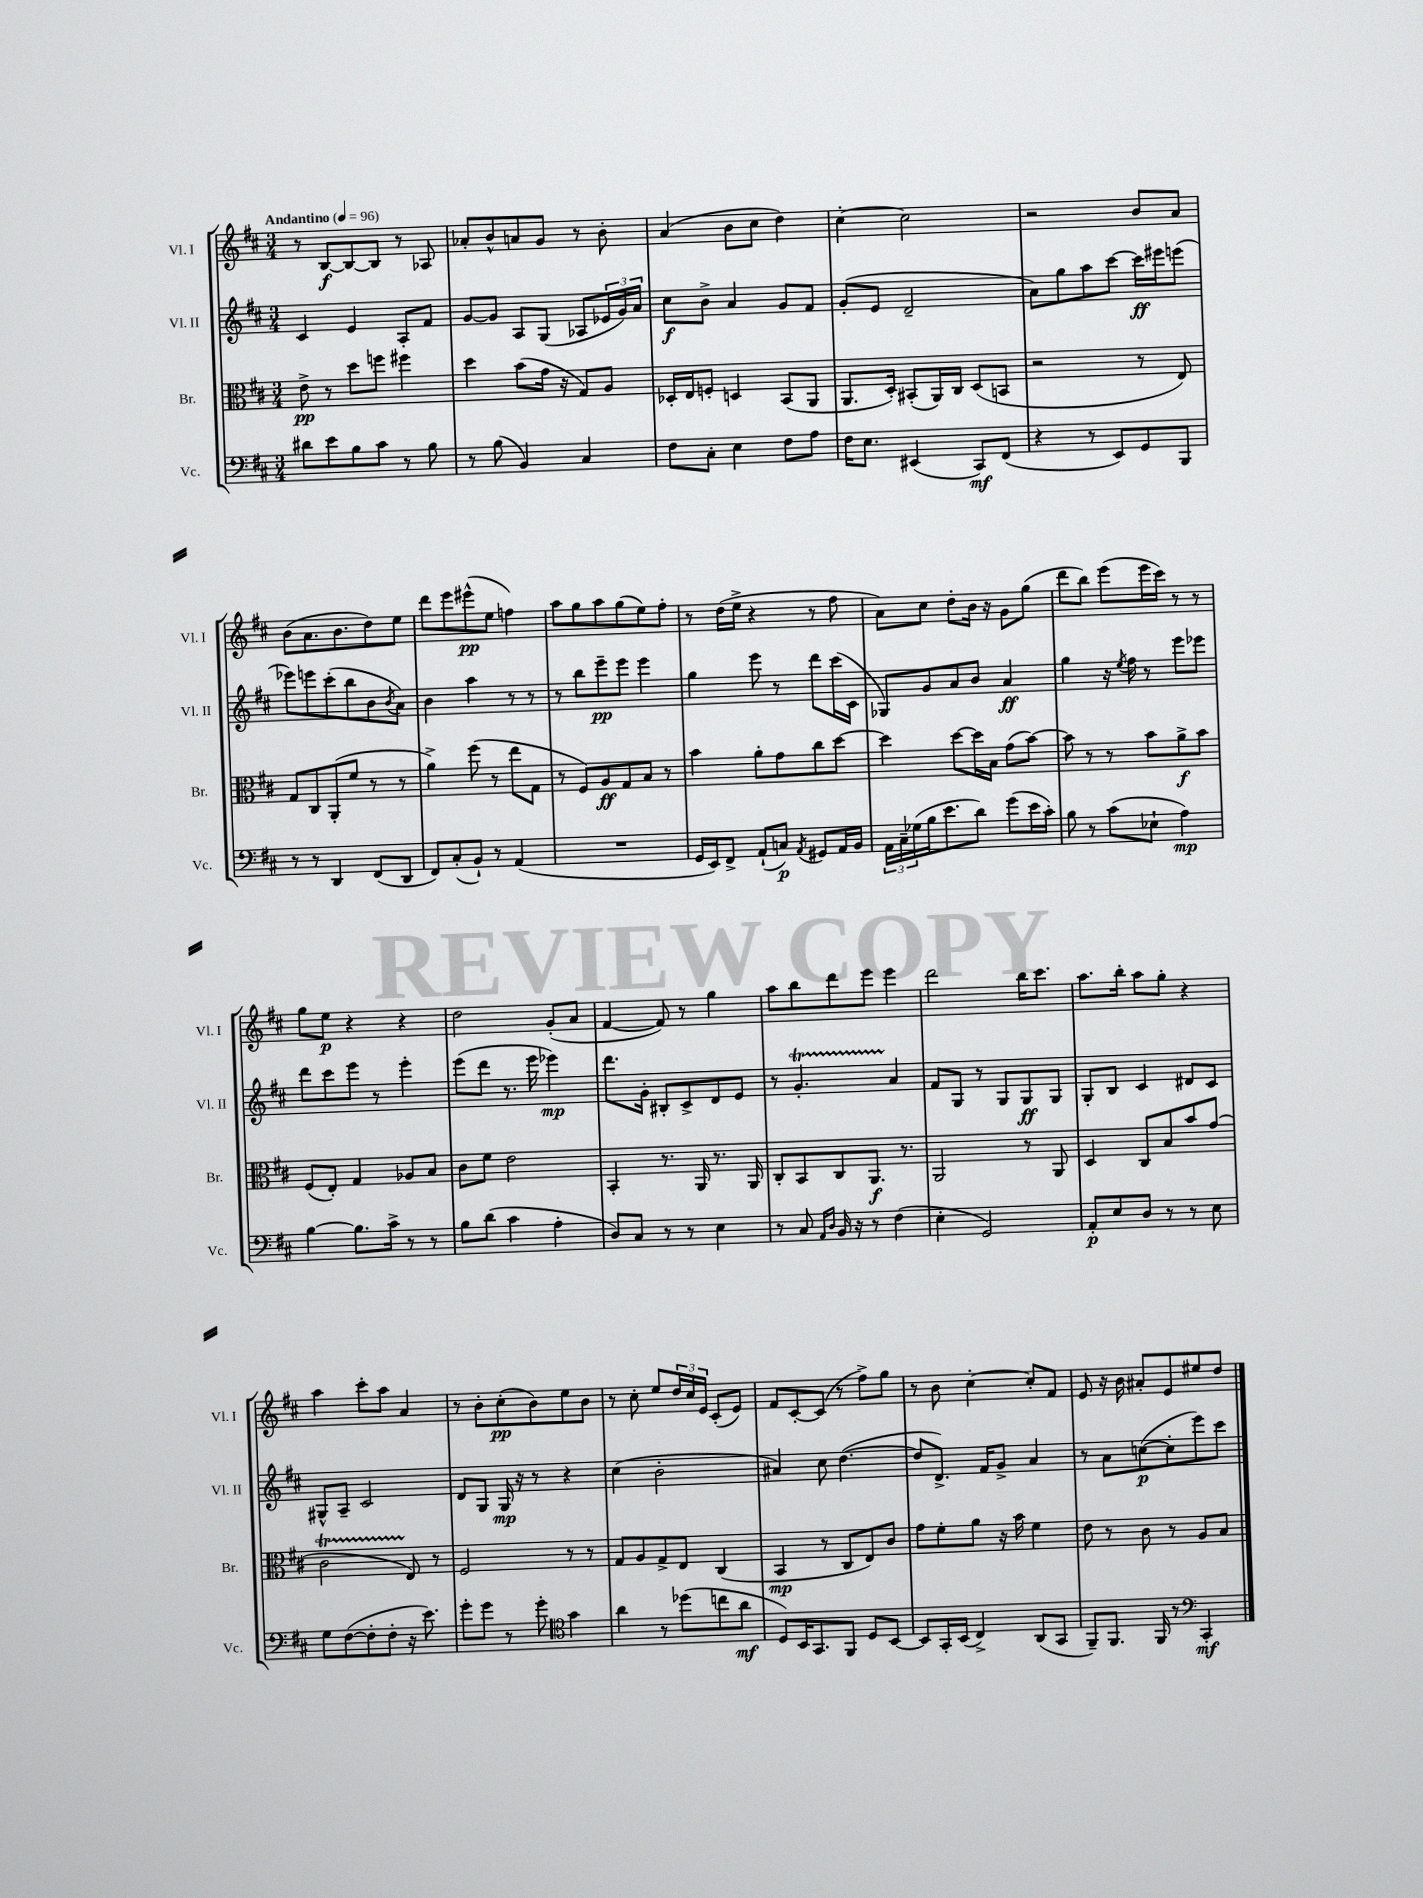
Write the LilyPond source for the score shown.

<<
\new StaffGroup <<
\new Staff = "s0" \with { instrumentName = "Vl. I" shortInstrumentName = "Vl. I" } {
    \clef treble \key d \major \numericTimeSignature \time 3/4 \tempo "Andantino" 4 = 96
    r8 b8~\f b8~ b8 r8 aes8 |
    aes'8-. b'8-^ a'8 g'8 r8 b'8-. |
    a'4( b'8 cis''8 d''4) |
    cis''4~-. cis''2 |
    r2 b'8 a'8 |
    b'8( a'8. b'8. d''8) e''8 |
    d'''8 e'''8 eis'''8-^\pp( e''8 f''4) |
    a''8 g''8 a''8 g''8( e''8) fis''8-. |
    r8 d''16( e''16-> r4 r8 fis''8 |
    a'8) cis''8 d''8-. b'16 r16 g'8 g''8( |
    d'''8 b''8) e'''8( e'''16 cis'''16) r8 r8 |
    g''8 e''8\p r4 r4 |
    d''2 g'8-.( a'8 |
    fis'4~ fis'8) r8 g''4 |
    a''8 b''8 d'''8 e'''8 e'''4 |
    d'''2 b''16 cis'''8. |
    a''8. b''16-. a''8 g''8-. r4 |
    a''4 cis'''8-. a''8 a'4 |
    r8 b'8-. cis''8-.\pp( b'8) e''8 b'8 |
    r8 cis''8-. e''8 \tuplet 3/2 { d''16 cis''16 e'16 } cis'8-.( e'8) |
    fis'8 cis'8~-. cis'8( r8 fis''8->) g''8 |
    r8 b'8 cis''4~-. cis''8-. fis'8 |
    e'8 r16 b'16 ais'8-. e'8 eis''8 d''8 \bar "|." |
}
\new Staff = "s1" \with { instrumentName = "Vl. II" shortInstrumentName = "Vl. II" } {
    \clef treble \key d \major \numericTimeSignature \time 3/4
    cis'4 e'4 a8-. fis'8 |
    g'8~ g'8 a8 g8( aes8 \tuplet 3/2 { ees'16 g'16) a'16 } |
    cis''8\f b'8-> a'4 g'8 fis'8 |
    g'8-.( e'8 d'2-- |
    a'8) g''8 a''8 cis'''8~ cis'''16\ff eis'''16 e'''8( |
    ees'''8) e'''8 cis'''8-.( b''8 b'8 \acciaccatura { b'8 } a'8) |
    b'4 a''4 r8 r8 |
    r8 b''8 e'''8--\pp e'''8 e'''4 |
    g''4 e'''8 r8 d'''8 cis'''16( cis'16 |
    ges8) g'8 a'8 b'8 a'4\ff |
    g''4 r16 \acciaccatura { e''8 } fis''16 r8 e'''8 ees'''8 |
    d'''8 cis'''8 e'''8 r8 e'''4-. |
    e'''8( d'''8 r8. e'''16 ees'''4\mp) |
    d'''8. g'16-. bis8-. cis'8-> d'8 e'8 |
    r8 g'4.-.\startTrillSpan a'4\stopTrillSpan |
    fis'8 g8 r8 g8 g8\ff g8 |
    g8-. b8 cis'4 dis'8 cis'8 |
    gis8-^ a8-- cis'2 |
    d'8 g8 g16\mp r16 r8 r4 |
    cis''4( b'2-. |
    ais'4) cis''8 d''4.~( |
    d''8 d'8.->) fis'16 g'8-> a'4 |
    r8 a'8 c''8~\p( c''8-. e'''8) cis'''8 \bar "|." |
}
\new Staff = "s2" \with { instrumentName = "Br." shortInstrumentName = "Br." } {
    \clef alto \key d \major \numericTimeSignature \time 3/4
    e'8->\pp r8 d''8 f''8 fis''4 |
    d''4 b'8( g'16 r16 g8) a8 |
    des16-. e16 f8-. d4 b,8( a,8 |
    a,8. d16-.) bis,8-.( a,16) cis16 d8( b,8 |
    r2 r8 e8) |
    g8 cis8 a,8-.( fis'8 r8 r8 |
    a'4->) fis''8( r8 e''8 g8 |
    r8 fis8) a8\ff g8 b8 r8 |
    b'4 a'8-. g'8 cis''8 d''8~ |
    d''4 d''8~ d''16 b16 g'8( b'8~) |
    b'8 r8 r8 b'8 a'8->\f b'8 |
    fis8( e8-.) g4 aes8 b8 |
    cis'8 fis'8 e'2 |
    b,4-. r8. a,16 r8. a,16 |
    cis8-. b,8 cis8 a,8.\f r8. |
    a,2 r8 a,8 |
    d4 cis8 b8 b'8 g'8( |
    cis'2\startTrillSpan e8\stopTrillSpan) r8 |
    fis2 r8 r8 |
    g8 a8 g8-> e8 cis4( |
    b,4\mp r8 cis8 e8) cis'8 |
    g'8 fis'8-. a'8 r16 b'16 fis'4 |
    e'8 r8 cis'8 r8 a8 b8 \bar "|." |
}
\new Staff = "s3" \with { instrumentName = "Vc." shortInstrumentName = "Vc." } {
    \clef bass \key d \major \numericTimeSignature \time 3/4
    dis'8 e'8 b8 cis'8 r8 b8 |
    r8 b8( b,4) cis4 |
    fis8 cis8-. e4 fis8 a8 |
    fis16 e8. eis,4( cis,8\mf) fis,8( |
    r4 r8 e,8) g,8 b,,8 |
    r8 r8 d,4 fis,8( d,8 |
    fis,8) cis8-.( b,8-!) r8 a,4( |
    R2. |
    g,16 e,16) fis,8-> a,8-!( c8\p) \acciaccatura { a,8 } gis,8 a,16 b,16 |
    \tuplet 3/2 { a,16 cis16-- ges16( } b16 e'8. d'8) g'8( e'16 cis'16-.) |
    b8 r8 cis'8( ees8-! a4\mp) |
    b4~ b8. cis'16-> r8 r8 |
    b8 d'8( cis'4 a4-. |
    d8) cis8 r8 r8 e4 |
    r8 cis8 \grace { a,16 d16 } b,16 r16 r8 fis4( |
    e4-. g,2) |
    a,8-.\p e8 d8 r8 r8 e8 |
    g8 fis8~( fis8-. fis8-. r16 e'8.) |
    g'8-. g'8 r8 g'8-. \clef tenor g'4 |
    a'4 r8 des''8( c''8 a'8\mf |
    d8) b,16 g,8. fis,8 d8 b,8~ |
    b,8 g,16-. b,16( cis4->) a,8( g,8 |
    fis,8--) fis,8. fis,16 r8 \clef bass cis,4-.\mf \bar "|." |
}
>>
>>
\layout { \context { \Score \remove "Bar_number_engraver" } }
